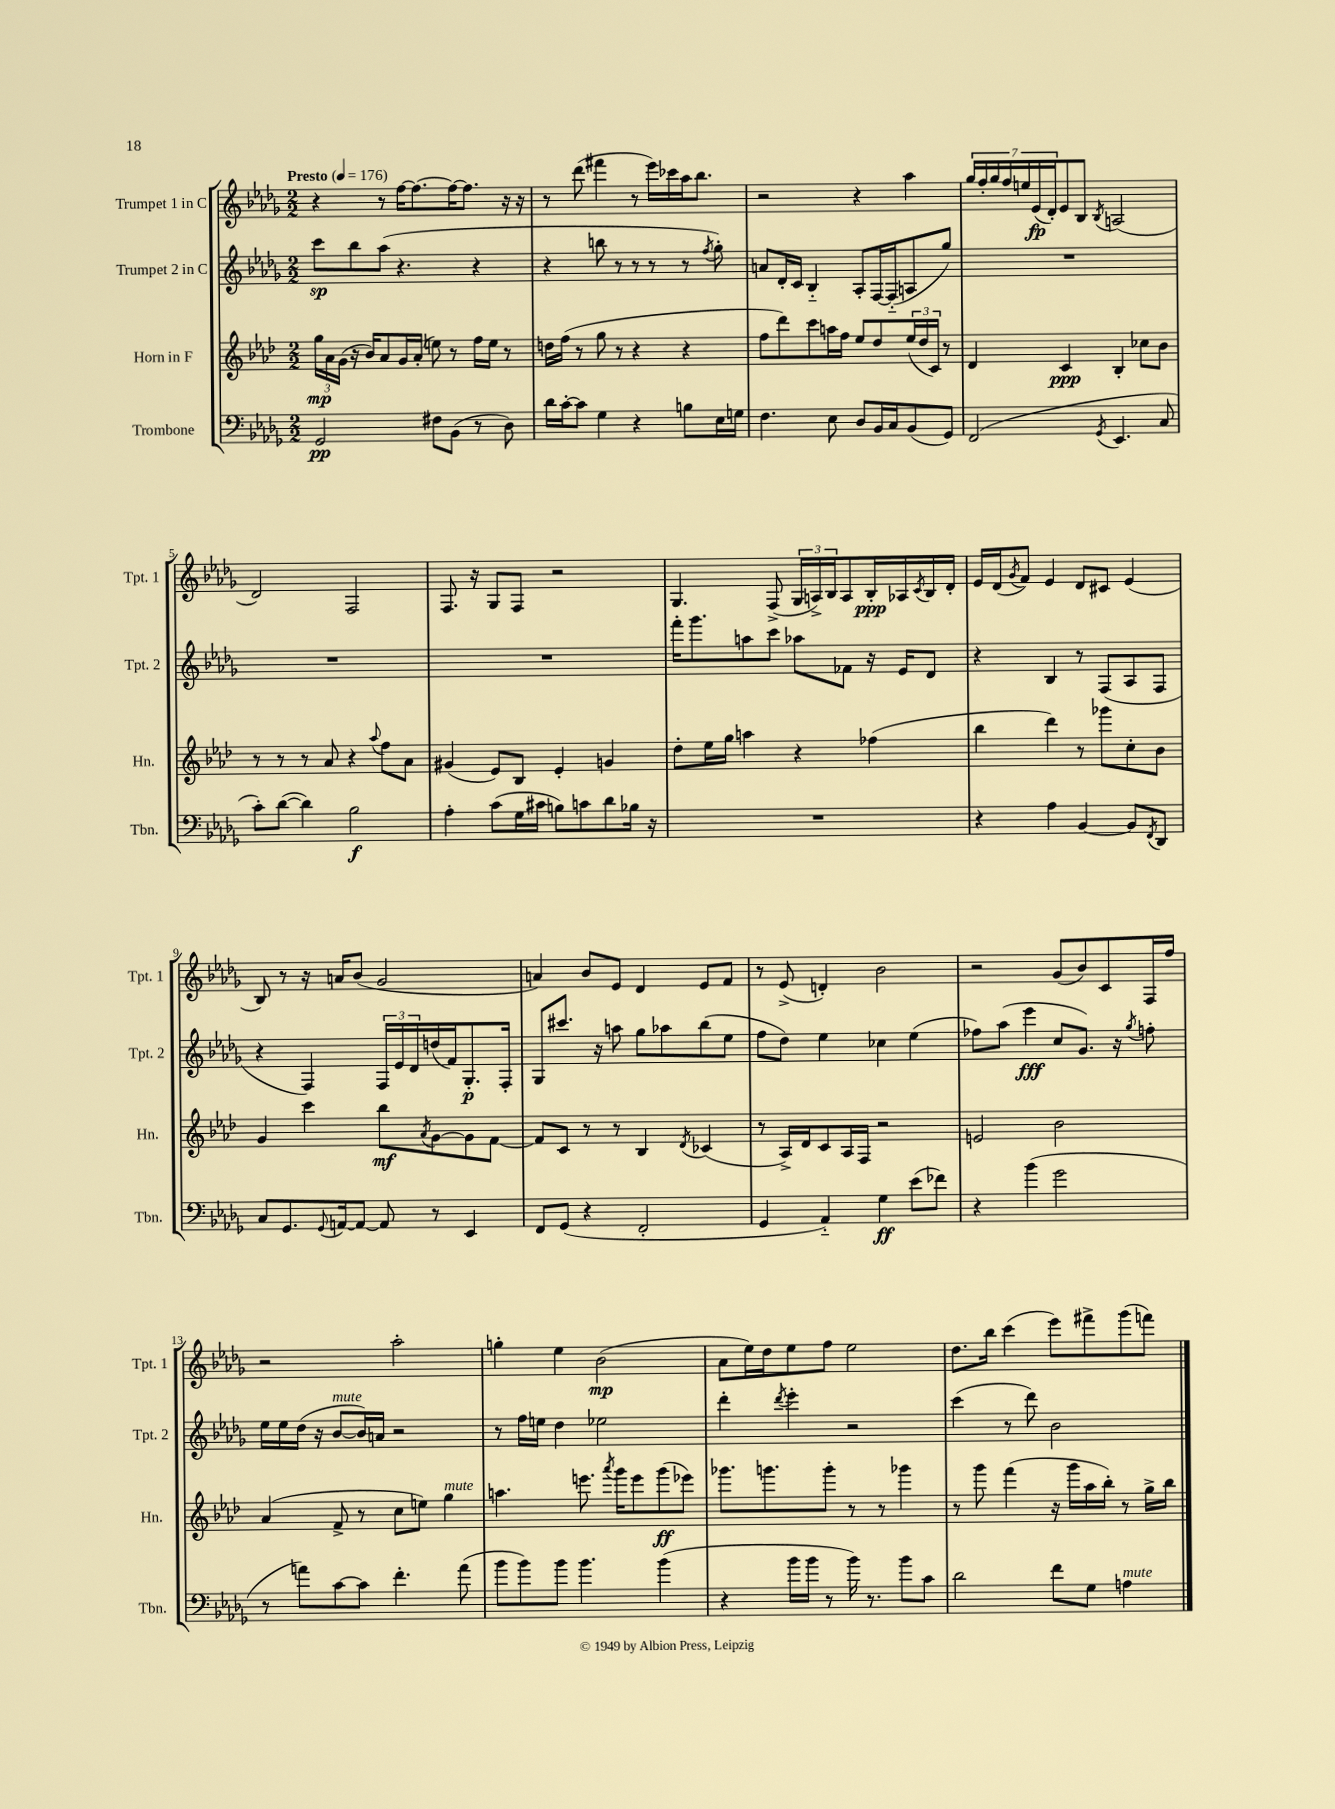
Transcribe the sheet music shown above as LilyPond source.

<<
\new StaffGroup <<
\new Staff = "s0" \with { instrumentName = "Trumpet 1 in C" shortInstrumentName = "Tpt. 1" } {
    \clef treble \key des \major \numericTimeSignature \time 2/2 \tempo "Presto" 4 = 176
    r4 r8 f''16~ f''8.~ f''16~ f''8. r16 r16 |
    r8 des'''8( fis'''4 r8 ees'''16) ces'''16 aes''16 bes''8. |
    r2 r4 aes''4 |
    \tuplet 7/4 { ges''16 f''16-. ges''16 f''16 e''16 ees'16\fp( des'16-.) } ees'8 bes8 \acciaccatura { bes8 } a2( |
    des'2) f2 |
    f8. r16 ges8 f8 r2 |
    ges4. f8->( \tuplet 3/2 { ges16 a16->) bes16 } a8 bes16-.\ppp aes16 \acciaccatura { c'8 } bes16 des'16-. |
    ees'16 des'16( \acciaccatura { ges'8 } f'8) ees'4 des'8 cis'8 ees'4( |
    bes8) r8 r16 a'16 bes'8( ges'2 |
    a'4) bes'8 ees'8 des'4 ees'8 f'8 |
    r8 ees'8->( d'4-.) bes'2 |
    r2 ges'8( bes'8) c'8 f16 f''16 |
    r2 aes''2-. |
    g''4-. ees''4 bes'2\mp( |
    aes'8 ees''16) des''16 ees''8 f''8 ees''2 |
    des''8. bes''16 c'''4( ees'''8) fis'''8-> ges'''8( f'''8) \bar "|." |
}
\new Staff = "s1" \with { instrumentName = "Trumpet 2 in C" shortInstrumentName = "Tpt. 2" } {
    \clef treble \key des \major \numericTimeSignature \time 2/2
    c'''8\sp bes''8 aes''8( r4. r4 |
    r4 b''8 r8 r8 r8 r8 \acciaccatura { f''8 } ges''8-.) |
    a'8 des'16-. c'16 bes4-_ aes8-. f16~ f16-_( a8 ges''8) |
    R1 |
    R1 |
    R1 |
    f'''16-. ges'''8. a''8 c'''8 aes''8 fes'8 r16 ees'16 des'8 |
    r4 bes4 r8 f8( aes8 f8 |
    r4 f4) \tuplet 3/2 { f16 ees'16 des'16 } d''16( f'16) ges8.-.\p f16-. |
    ges8 cis'''8. r16 a''8 ges''8 aes''8 bes''8( ees''8 |
    f''8 des''8) ees''4 ces''4 ees''4( |
    fes''8) aes''8( ees'''4\fff c''8 ges'8.) r16 \acciaccatura { ges''8 } f''8-. |
    ees''16 ees''16 des''16( r16 bes'8~^\markup { \italic "mute" } bes'16) a'16 r2 |
    r8 f''16 e''16 des''4 ees''2 |
    des'''4-. \acciaccatura { des'''8 } ees'''4-. r2 |
    c'''4( r8 des'''8) bes'2 \bar "|." |
}
\new Staff = "s2" \with { instrumentName = "Horn in F" shortInstrumentName = "Hn." } {
    \clef treble \key aes \major \numericTimeSignature \time 2/2
    \tuplet 3/2 { g''16\mp aes'16 g'16( } r16 bes'16) aes'8 g'16 aes'16-.( e''8) r8 f''16 e''16 r8 |
    d''16 f''16( r8 g''8 r8 r4 r4 |
    f''8 des'''8) c'''8 a''16 f''16 ees''8 des''8 \tuplet 3/2 { ees''16( des''16 c'16) } r8 |
    des'4 c'4\ppp bes4-. ces''8 bes'8 |
    r8 r8 r8 aes'8 r4 \appoggiatura { aes''8 } f''8 aes'8 |
    gis'4( ees'8) bes8 ees'4-. g'4 |
    des''8-. ees''16 g''16 a''4 r4 fes''4( |
    bes''4 des'''4) r8 ges'''8 c''8-. bes'8 |
    g'4 c'''4 bes''8\mf \acciaccatura { aes'8 } g'8~ g'8 f'8~ |
    f'8 c'8 r8 r8 bes4 \acciaccatura { des'8 } ces'4( |
    r8 aes16->) des'16 c'8 aes16 f16 r2 |
    e'2 bes'2 |
    aes'4( f'8-> r8 c''8 e''8) g''4^\markup { \italic "mute" } |
    a''4. e'''8. \acciaccatura { aes'''8 } g'''16 e'''8 g'''8\ff( ees'''8) |
    ges'''8. g'''8. g'''8-. r8 r8 ges'''4 |
    r8 g'''8 f'''4( r16 g'''16 aes''16 bes''16-.) r8 g''16-> bes''16 \bar "|." |
}
\new Staff = "s3" \with { instrumentName = "Trombone" shortInstrumentName = "Tbn." } {
    \clef bass \key des \major \numericTimeSignature \time 2/2
    ges,2\pp fis8 bes,8( r8 des8) |
    des'16 c'16~-. c'8 ges4 r4 b8 ees16 g16 |
    f4. ees8 des8 bes,16 c16 bes,8( ges,8) |
    f,2( \acciaccatura { ges,8 } ees,4. c8 |
    c'8-.) des'8~( des'4) bes2\f |
    aes4-. c'8( ges16 cis'16 b8) c'8 des'8 bes16 r16 |
    R1 |
    r4 aes4 bes,4~ bes,8 \acciaccatura { f,8 } des,8 |
    c8 ges,8. \appoggiatura { ges,8 } a,16~ a,8~ a,8 r8 ees,4 |
    f,8 ges,8( r4 f,2-. |
    ges,4 aes,4-_) ges4\ff ees'8( fes'8) |
    r4 bes'4( ges'2 |
    r8 a'8) c'8~ c'8 f'4.-. a'8( |
    bes'8 bes'8) bes'8 bes'4. bes'4( |
    r4 bes'16 bes'16 r8 bes'16) r8. bes'8 c'8 |
    des'2 f'8 ges8 a4^\markup { \italic "mute" } \bar "|." |
}
>>
>>
